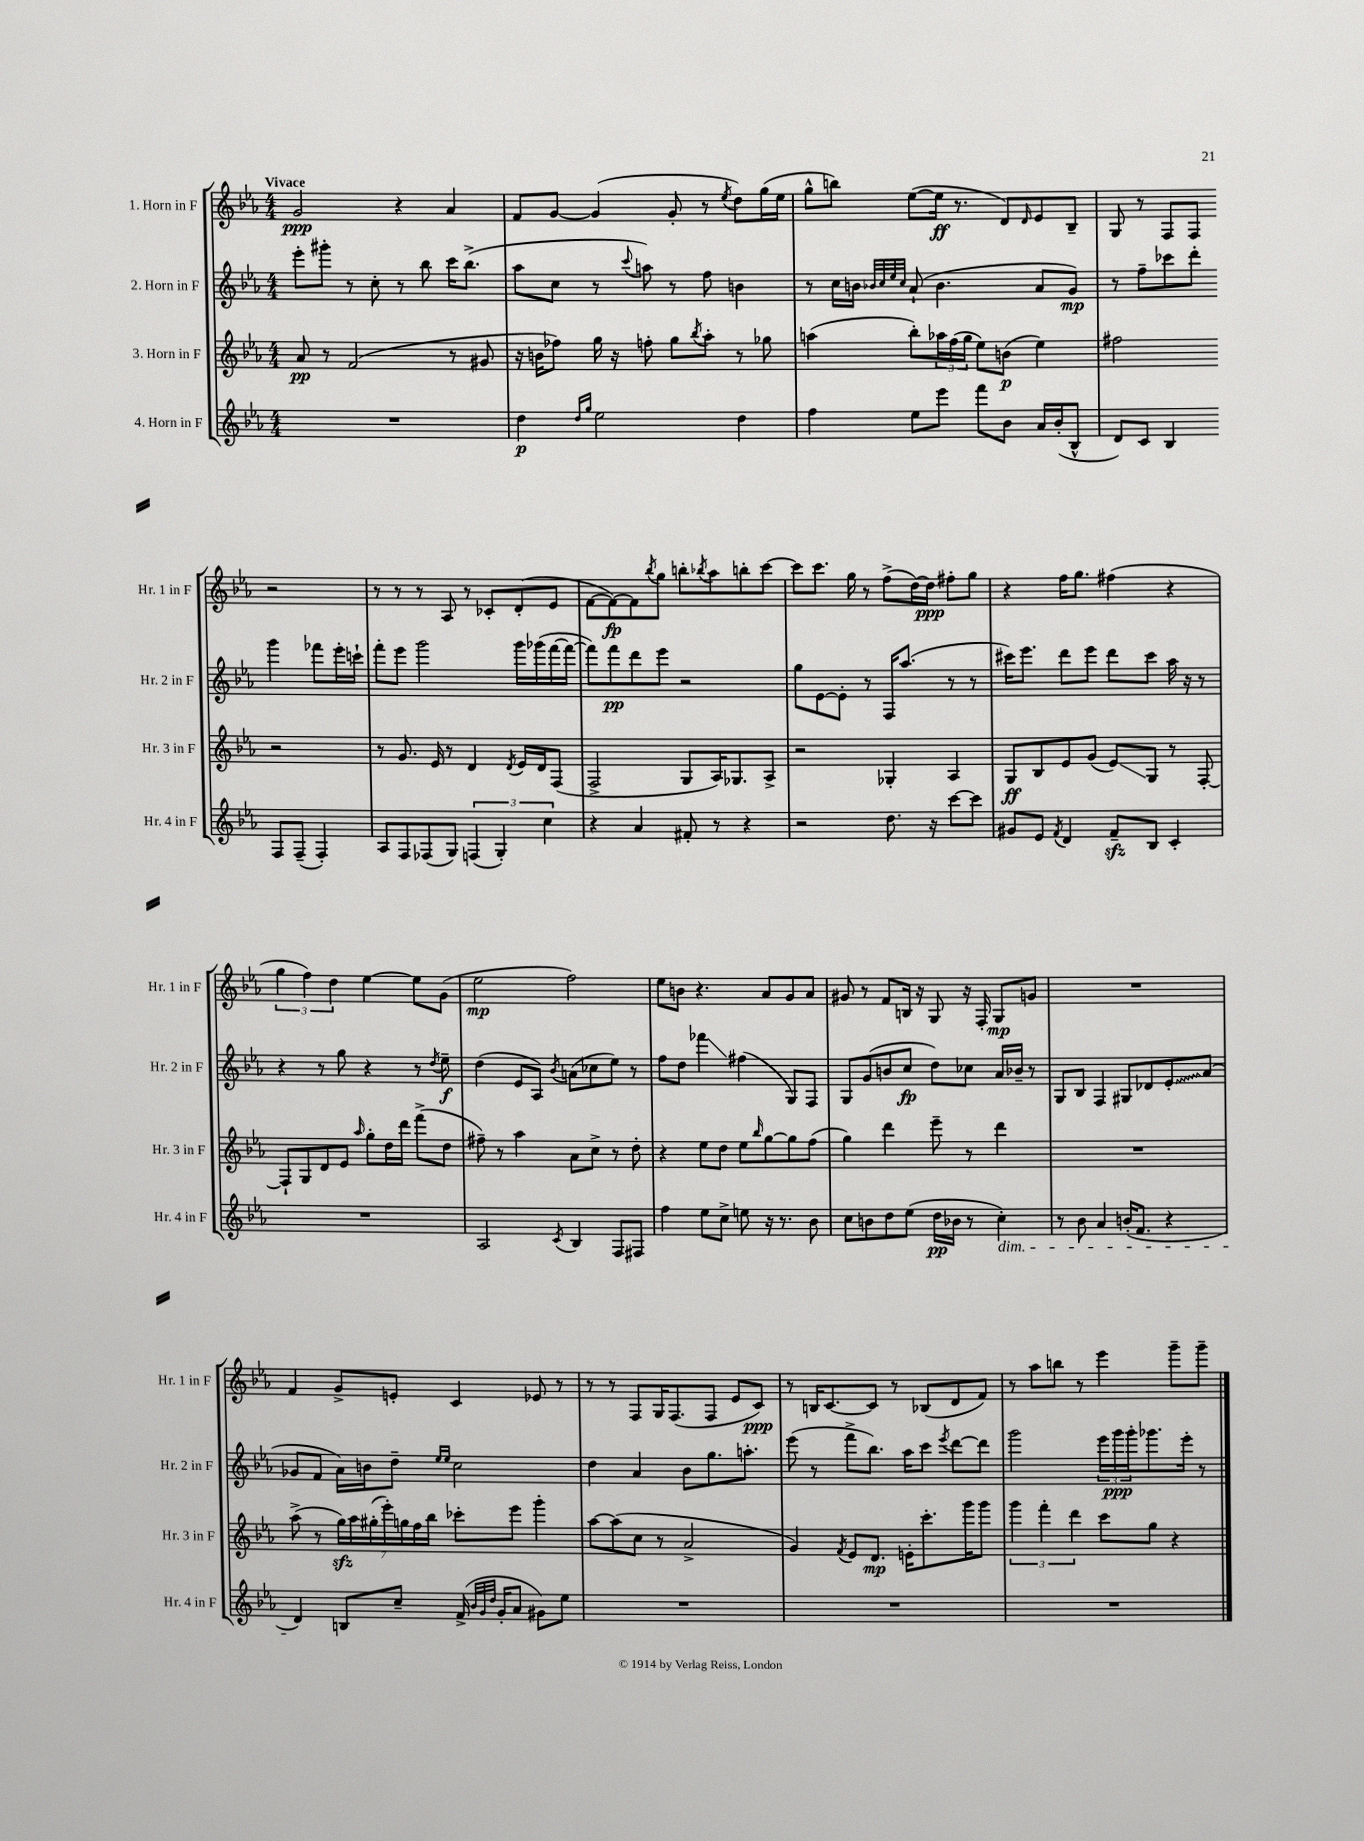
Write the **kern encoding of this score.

**kern	**kern	**kern	**kern
*staff4	*staff3	*staff2	*staff1
*clefG2	*clefG2	*clefG2	*clefG2
*k[b-e-a-]	*k[b-e-a-]	*k[b-e-a-]	*k[b-e-a-]
*M4/4	*M4/4	*M4/4	*M4/4
1r	8a-	8eee-'	2g
.	8r	8ggg#'	.
.	(2f	8r	.
.	.	8cc'	.
.	.	8r	4r
.	.	8bb-	.
.	8r	16ccc	4a-
.	.	(8.bb-^	.
.	8g#	.	.
=	=	=	=
4dd	16r	8aa-	8f
.	16b	.	.
.	8ff-)	8cc	[8g
16qqdd	.	.	.
16qqgg	.	.	.
2ee-	16gg	8r	(4g]
.	16r	.	.
.	.	8qqccc	.
.	8ff'	8aa)	.
.	8gg	8r	8g'
.	8qbb-	.	.
.	8aa-'	8ff	8r
.	.	.	8qee-
4dd	8r	4b	8dd)
.	8gg-	.	(16gg
.	.	.	16ee-
=	=	=	=
4ff	(4aa	8r	8gg^^
.	.	16cc	8bb)
.	.	16b	.
.	.	32qqb-	.
.	.	32qqcc	.
.	.	32qqee-	.
.	.	32qqcc	.
8ee-	8bb-')	(8a-`	([8ee-
8eee-	24aa-	4.b-	16ee-]
.	(24ff	.	.
.	.	.	8.r
.	24gg	.	.
8fff	8ee-)	.	.
8b-	(8b	.	8d)
.	.	.	16qqd
16a-	4ee-)	8a-	8e-
(16b-'	.	.	.
8B-^^	.	8g)	8B-~
=	=	=	=
8d)	2ff#	8r	8G
8c	.	8ff~	8r
4B-	.	8ccc-	8F
.	.	8ddd'	8F
8F	2r	4ggg	2r
(8F~	.	.	.
4F')	.	8fff-	.
.	.	16eee-'	.
.	.	16ccc`	.
=	=	=	=
8A-	8r	8fff'	8r
8F	8.g	8eee-	8r
(8F-	.	2ggg	8r
.	16e-	.	.
8G)	8r	.	8A-
(6F	4d	.	8r
.	.	.	8c-'
6G')	.	.	.
.	8qd	.	.
.	16e-	16ggg	(8d'
.	16d	(16ggg-	.
6cc	.	.	.
.	(8F	[16fff	8e-
.	.	16fff_	.
=	=	=	=
4r	2F^	8fff])	[8f
.	.	8fff	8f_)
4a-	.	8ddd	8f]
.	.	.	8qbb-
.	.	8eee-	8gg
8f#'	8G	2r	8bb'
.	.	.	8qbb-
8r	16A-)	.	8aa-
.	8.G-	.	.
4r	.	.	8bb'
.	8A-^	.	[8ccc
=	=	=	=
2r	2r	8gg	8ccc]
.	.	[8e-	8.ccc
.	.	8e-']	.
.	.	.	16gg
.	.	8r	8r
8.dd	4G-'	16F	(8ff^
.	.	(8.aa-	.
.	.	.	[16dd)
16r	.	.	16dd]
[8ccc	4A-	8r	8ff#'
8ccc]	.	8r	8gg
=	=	=	=
8g#	8G	16ccc#)	4r
.	.	8.eee-	.
8e-	8B-	.	.
8qf	.	.	.
4d	8e-	8ddd	16ff
.	.	.	8.gg
.	(8g	8eee-	.
8f~	8e-)	8ddd	(4ff#
8B-	8G	8ccc#	.
4c'	8r	16aa-	4r
.	.	16r	.
.	[8F'	8r	.
=	=	=	=
1r	8F`]	4r	6gg
.	8G	.	.
.	.	.	6ff)
.	8d	8r	.
.	.	.	6dd
.	8e-	8gg	.
.	16qqaa-	.	.
.	8gg'	4r	[4ee-
.	16dd	.	.
.	16ddd	.	.
.	(8fff^	8r	8ee-]
.	.	8qdd	.
.	8dd	8ee-~	(8g
=	=	=	=
2A-	8ff#~)	(4dd	2ee-
.	8r	.	.
.	4aa-	8e-	.
.	.	8A-)	.
8qc	.	8qb-	.
4B-	8a-	(8a	2ff)
.	8cc^	8cc-	.
8F	8r	8ee-)	.
8F#	8dd'	8r	.
=	=	=	=
4ff	4r	8ff	8ee-
.	.	8dd	8b
8ee-	8ee-	4fff-	4.r
8cc^	8dd	.	.
8ee	8ee-	(4ff#	.
.	16qqbb-	.	.
16r	[8gg	.	8a-
8.r	.	.	.
.	8gg]	8G)	8g
8b-	(8ff	8F	8a-
=	=	=	=
8cc	4gg)	8G	8g#
8b	.	(8g	8r
8dd	4ddd	8b	8f
(8ee-	.	8cc	16B
.	.	.	16r
16dd	8eee-~	8dd)	8G
16b-	.	.	.
8r	8r	8cc-	16r
.	.	.	16F'
4cc')	4ddd	16a-	8G
.	.	16b-~	.
.	.	8r	8g
=	=	=	=
8r	1r	8G	1r
8b-	.	8B-	.
4a-	.	4F	.
(16b'	.	8G#	.
8.f	.	.	.
.	.	8d-	.
4r	.	8e-'	.
.	.	(8a-	.
=	=	=	=
4d)	(8aa-^	8g-	4f
.	8r	8f	.
8B	28gg)	16a-)	8g^
.	28aa-	.	.
.	.	16b	.
.	(28gg#'	.	.
.	28eee-')	.	.
8cc~	.	8dd~	8e'
.	28gg	.	.
.	28ff	.	.
.	28bb-	.	.
.	.	16qqee-	.
.	.	16qqee-	.
(16f^	8ccc-'	2cc	4c
32qqb-	.	.	.
32qqg	.	.	.
32qqdd	.	.	.
16g'	.	.	.
8a-	8eee-	.	.
8g#)	4ggg'	.	8e-
8ee-	.	.	8r
=	=	=	=
1r	[8aa-	4dd	8r
.	(8aa-]	.	8r
.	8cc	4a-	8F
.	8r	.	16G
.	.	.	(8.F
.	2a-^	8b-	.
.	.	8.gg	8F
.	.	.	8e-
.	.	8.aa'	.
.	.	.	8c)
=	=	=	=
1r	4g)	(8eee-	8r
.	.	8r	16B
.	.	.	[8.c
.	8qf	.	.
.	8e-	8fff^	.
.	8.d	8.bb-)	8c]
.	.	.	8r
.	16e'	16aa-	.
.	8.ccc'	8ccc	(8B-
.	.	8qeee-	.
.	.	[8ddd	8d
.	16ggg	.	.
.	8ggg	8ddd]	8f)
=	=	=	=
1r	6ggg	2ggg	8r
.	.	.	8aa-
.	6fff'	.	.
.	.	.	8bb
.	6ddd	.	.
.	.	.	8r
.	8ccc	24eee-	4eee-
.	.	24ggg	.
.	.	24ggg'	.
.	8gg	8.ggg-	.
.	4r	.	8ggg~
.	.	16eee-'	.
.	.	8r	8ggg~
==	==	==	==
*-	*-	*-	*-
